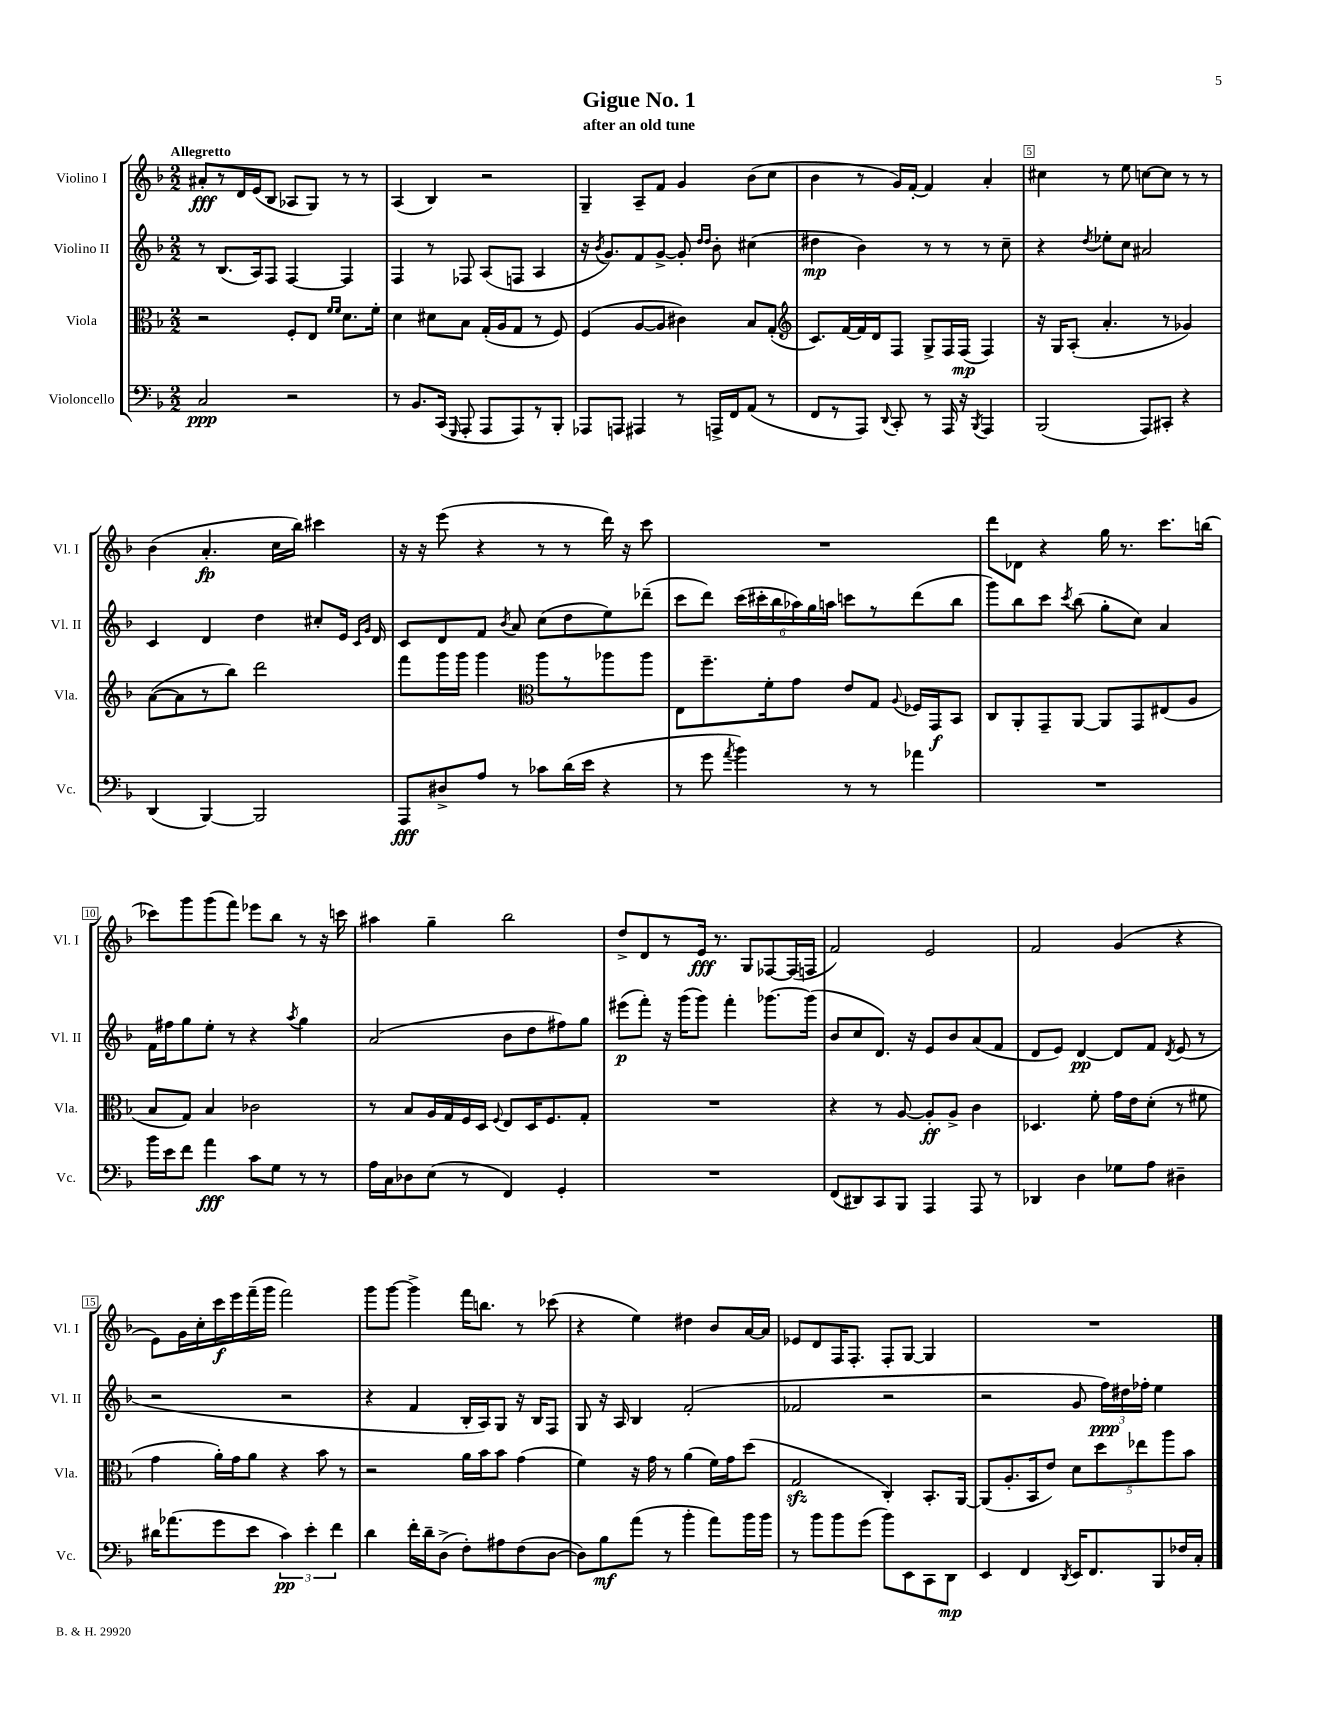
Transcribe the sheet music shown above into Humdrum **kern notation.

**kern	**kern	**kern	**kern
*staff4	*staff3	*staff2	*staff1
*clefF4	*clefC3	*clefG2	*clefG2
*k[b-]	*k[b-]	*k[b-]	*k[b-]
*M2/2	*M2/2	*M2/2	*M2/2
2C/	2r	8r	8a#'/L
.	.	(8.B-/L	8r
.	.	.	16d/L
.	.	16A/k)	(16e/J
.	.	8F/J	8B-/J
2r	8F'/L	[4F/	8A-/L
.	8E/J	.	8G/J)
.	16qqf/LL	.	.
.	16qqf/JJ	.	.
.	8.d\L	4F/]	8r
.	.	.	8r
.	16f'\Jk	.	.
=	=	=	=
8r	4d\	4F/	(4A/
8.BB-/L	.	.	.
.	8d#\L	8r	4B-/)
(16CC/Jk	.	.	.
16qqGGG/	.	.	.
8AAA'/	8B-\J	8F-/	.
8AAA/L	(16G'/LL	(8A/L	2r
.	16A/J	.	.
8AAA/)	8G/J	8F/J	.
8r	8r	4A/	.
8BBB-'/J	8F/)	.	.
=	=	=	=
8AAA-/L	(4F/	16r	4G~/
.	.	8qb-/	.
.	.	8.g/L)	.
8AAA/J	.	.	.
4AAA#/	[8A/L	8f/	8A~/L
.	8A/]J	[8g^/J	8f/J
8r	4c#\)	8g'/]	4g/
.	.	16qqdd/LL	.
.	.	16qqdd/JJ	.
16AAA^/LL	.	8b-'\	.
16FF/J	.	.	.
(8AA/J	8B-/L	(4cc#\	(8b-\L
8r	(8G'/J	.	8cc\J
=	=	=	=
*	*clefG2	*	*
8FF/L	8.c/L)	4dd#\	4b-\
8r	.	.	.
.	[16f/L	.	.
8AAA/J)	16f/]	4b-\)	8r
.	16d/J	.	.
8qqDD/	.	.	.
8CC'/	8F/J	.	16g/LL)
.	.	.	[16f'/JJ
8r	8G^/L	8r	4f/]
16AAA/	16F/L	8r	.
16r	(16F/JJ	.	.
8qBBB-/	.	.	.
4AAA/	4F/)	8r	4a'/
.	.	8cc~\	.
=	=	=	=
(2BBB-/	16r	4r	4cc#\
.	16G/LK	.	.
.	(8A'/J	.	.
.	.	8qdd/	.
.	4.a'/	8ee-'\L	8r
.	.	8cc\J	8ee\
8AAA/L)	.	2a#/	[8cc\L
8CC#'/J	8r	.	8cc\]J
4r	4g-/)	.	8r
.	.	.	8r
=	=	=	=
(4DD/	([8a\L	4c/	(4b-\
.	8a\]	.	.
[4BBB-/)	8r	4d/	4.a'/
.	8bb-\J)	.	.
2BBB-/]	2ddd\	4dd\	.
.	.	.	16cc\LL
.	.	.	16bb-\JJ)
.	.	8cc#'/L	4ccc#\
.	.	16e/Jk	.
.	.	16qqc/LL	.
.	.	16qqg/JJ	.
.	.	16d/	.
=	=	=	=
8AAA/L	8fff\L	8c/L	16r
.	.	.	16r
8D#^/	16ggg\L	8d/	(8eee\
.	16ggg\JJ	.	.
8A/J	4ggg\	8f/J	4r
.	.	8qb-/	.
8r	.	8a/	.
*	*clefC3	*	*
8c-\L	8aa\L	(8cc\L	8r
(16d\L	8r	8dd\	8r
16e\JJ	.	.	.
4r	8aa-\	8ee\)	16ddd\)
.	.	.	16r
.	8aa-\J	(8ddd-~\J	8ccc\
=	=	=	=
8r	8E\L	8ccc\L	1r
8g\	8.ff~\	8ddd\J)	.
8qa/	.	.	.
4b-\)	.	(24ccc\LL	.
.	.	24ccc#'\	.
.	16f'\k	.	.
.	.	24bb-\	.
.	8g\J	24aa-\)	.
.	.	24gg\	.
.	.	24aa\JJ	.
8r	8e/L	8ccc\L	.
8r	8G/J	8r	.
.	8qqA/	.	.
4a-\	16F-/LL	(8ddd\	.
.	16GG/J	.	.
.	8BB-/J	8bb-\J	.
=	=	=	=
1r	8C/L	8ggg\L)	8ddd\L
.	8AA'/	8bb-\	8d-\J
.	8GG~/	8ccc\J	4r
.	.	8qccc/	.
.	[8AA/J	(8bb-\	.
.	8AA/]L	8gg'\L	16gg\
.	.	.	8.r
.	8GG/	8cc\J)	.
.	(8E#/	4a/	8.ccc\L
.	8A/J	.	.
.	.	.	(16bb\Jk
=	=	=	=
16b-\LL	8B-/L	16f\LL	8ccc-\L)
16e\J	.	16ff#\J	.
8f\J	8G/J)	8gg\	8ggg\
4a\	4B-/	8ee'\J	(8ggg\
.	.	8r	8fff\J)
8c\L	2c-\	4r	8eee-\L
8G\J	.	.	8bb-\J
.	.	8qaa/	.
8r	.	4gg\	8r
8r	.	.	16r
.	.	.	16ccc\
=	=	=	=
16A\LL	8r	(2a/	4aa#\
16C\J	.	.	.
8D-\	8B-/L	.	.
(8E\J	16A/L	.	4gg~\
.	16G/	.	.
8r	16F/	.	.
.	16D/JJ	.	.
.	8qqF/	.	.
4FF/)	8E/L	8b-\L	2bb-\
.	16D/K	8dd\	.
.	8.F/	.	.
4GG'/	.	8ff#\)	.
.	8G'/J	8gg\J	.
=	=	=	=
1r	1r	(8eee#\L	8dd^/L
.	.	8fff'\J)	8d/
.	.	16r	8r
.	.	(16ggg\LK	.
.	.	8ggg\J)	16e/Jk
.	.	.	8.r
.	.	4fff'\	.
.	.	.	8G/L
.	.	[8.ggg-\L	[8F-/
.	.	.	(16F-/]L
.	.	(16ggg-\]Jk	16F/JJ
=	=	=	=
(8FF/L	4r	8b-/L	2f/)
8DD#/)	.	8cc/	.
8CC/	8r	8.d/J)	.
8BBB-/J	[8A/	.	.
.	.	16r	.
4AAA/	8A'/]L	8e/L	2e/
.	8A^/J	8b-/	.
8AAA/	4c\	(8a/	.
8r	.	8f/J	.
=	=	=	=
4DD-/	4.D-/	8d/L	2f/
.	.	8e/J)	.
4D\	.	[4d/	.
.	8f'\	.	.
8G-\L	16g\LL	8d/]L	(4g/
.	16e\J	.	.
8A\J	(8d'\J	8f/J	.
.	.	8qd/	.
4D#~\	8r	(8e/	4r
.	8f#\	8r	.
=	=	=	=
16d#\LK	4g\	2r	8e\L)
(8.a-\	.	.	.
.	.	.	16g\L
.	.	.	16cc'\
8g\	16a'\LL)	.	16ccc\
.	16g\J	.	16eee\
8e\J	8a\J	.	(16fff~\
.	.	.	16ggg\JJ
6c\)	4r	2r	2fff\)
6e'\	.	.	.
.	8b-\	.	.
6f\	.	.	.
.	8r	.	.
=	=	=	=
4d\	2r	4r	8ggg\L
.	.	.	[8ggg\J
16f'\LL	.	4f/	4ggg^\]
16d~\J	.	.	.
(8D^\J	.	.	.
8F'\L)	16a\LL	16B-'/LL	16fff\LK
.	16b-\J	16A/J)	8.bb\J
8A#\	8b-\J	8G/J	.
(8F\	(4g\	16r	8r
.	.	16B-/LK	.
[8D\J	.	8F/J	(8ccc-\
=	=	=	=
8D\]L)	4f\)	8G/	4r
8B-\	.	16r	.
.	.	16A/	.
(8a\J	16r	4B-/	4ee\)
.	16g\	.	.
8r	8r	.	.
4b-'\	(4a\	(2f'/	4dd#\
8a\L)	16f\LL)	.	8b-/L
.	16g\J	.	.
16b-\L	(8dd\J	.	[16a/L
16b-\JJ	.	.	16a/]JJ
=	=	=	=
8r	2G/	2f-/	8e-/L
8b-\L	.	.	8d/
8b-\	.	.	16F/K
.	.	.	8.F'/J
(8g\J	.	.	.
8b-\L)	4C'/)	2r	8F'/L
8EE\	.	.	[8G/J
8CC\	8.BB-'/L	.	4G/]
8DD\J	.	.	.
.	[16AA/Jk	.	.
=	=	=	=
4EE/	(8AA/]L	2r	1r
.	8.A'/	.	.
4FF/	.	.	.
.	16BB-/k	.	.
.	8e/J)	.	.
8qDD/	.	.	.
16EE/LK	10d\L	8g/	.
8.FF/	.	.	.
.	10dd\	.	.
.	.	24ff\LL)	.
.	.	24dd#\	.
.	10ee-\	.	.
.	.	24ff-'\JJ	.
8BBB-/	.	4ee\	.
.	10aa\	.	.
16F-/L	.	.	.
.	10b-\J	.	.
16C'/JJ	.	.	.
==	==	==	==
*-	*-	*-	*-
